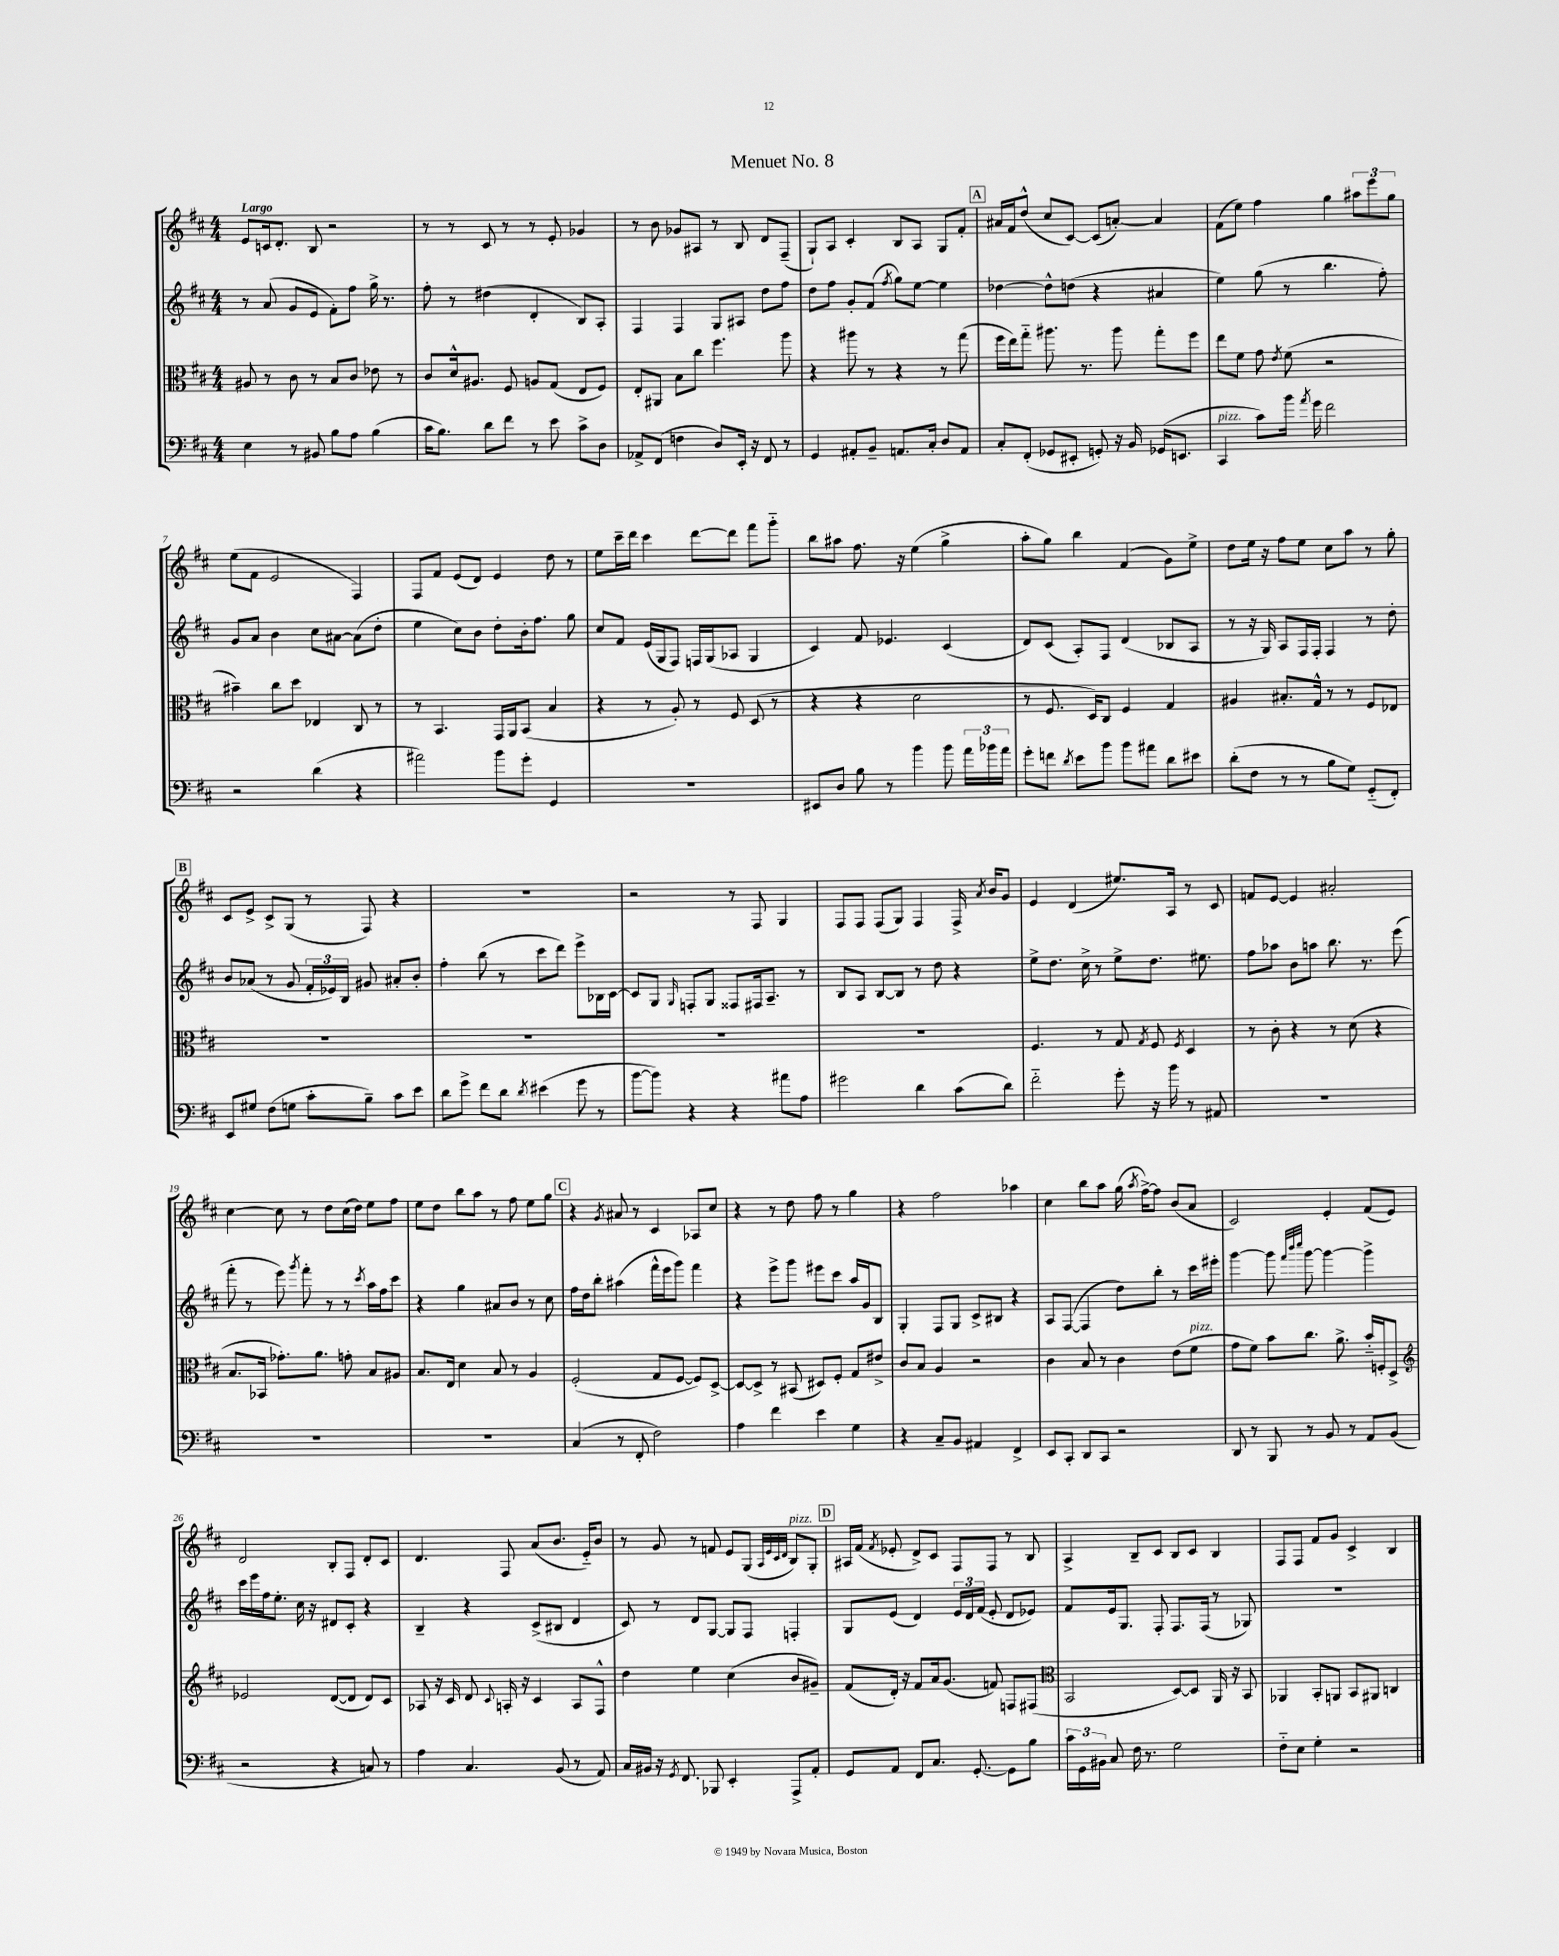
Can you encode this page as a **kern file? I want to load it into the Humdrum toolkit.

**kern	**kern	**kern	**kern
*staff4	*staff3	*staff2	*staff1
*clefF4	*clefC3	*clefG2	*clefG2
*k[f#c#]	*k[f#c#]	*k[f#c#]	*k[f#c#]
*M4/4	*M4/4	*M4/4	*M4/4
4E	8A#	8r	8e
.	8r	(8a	16c
.	.	.	8.d'
8r	8c#	8g	.
8BB#	8r	8e	8B
8B	8B	8f#')	2r
8A	8c#	8ff#	.
(4B	8e-	16gg^	.
.	.	8.r	.
.	8r	.	.
=	=	=	=
16c#	8c#	8ff#'	8r
8.B)	.	.	.
.	16d^^	8r	8r
.	8.A#	.	.
8d	.	(4dd#	8c#
8f#	8F#	.	8r
8r	8A	4d'	8r
8e	(8G	.	8e'
8c#^	8E	8B)	4g-
8D	8F#)	8A'	.
=	=	=	=
8AA-^	8E'	4F#	8r
(8FF#	8AA#	.	8b
4F	8B	4F#	8g-
.	8cc#	.	8A#
8D)	4.ff#	8G	8r
16EE'	.	8A#	8B
16r	.	.	.
8FF#	.	8dd	8d
8r	8aa	8ff#	(8F#~
=	=	=	=
4GG	4r	8dd	8G`)
.	.	8ff#	8A
8AA#'	8aa#	8g'	4c#'
8BB~	8r	(8f#	.
.	.	8qff#	.
8.AA	4r	8gg)	8B
.	.	[8ee	8A
16C#'	.	.	.
8D	8r	4ee]	8G
8AA	(8gg	.	8f#'
=	=	=	=
8C#'	16ff#	[4dd-	16a#
.	16ee)	.	16f#
(8FF#'	8gg'~	.	(8dd^^
8GG-	8.aa#	8dd-^^]	8cc#
8EE#'	.	(8dd	[8c#)
.	8.r	.	.
8GG')	.	4r	(8c#]
16r	8aa#	.	[8a')
16BB	.	.	.
(16GG-	8gg'	4a#	4a]
8.EE	.	.	.
.	8ff#	.	.
=	=	=	=
4CC#	8ee	4ee)	(8f#
.	8f#	.	8ee)
8c#)	8g	(8gg	4ff#
.	8qe	.	.
16b	(8f#	8r	.
8qa	.	.	.
16g	.	.	.
2f#	2r	4.bb	4gg
.	.	.	12aa#
.	.	.	12eee
.	.	8ff#')	.
.	.	.	12gg
=	=	=	=
2r	4b#~)	8g	(8ee
.	.	8a	8f#
.	8cc#	4b	2e
.	8dd	.	.
(4d	4E-	8cc#	.
.	.	[8a#	.
4r	8C#	(8a#]	4F#)
.	8r	8dd'	.
=	=	=	=
2a#)	8r	4ee	8F#
.	4.BB	.	8f#
.	.	8cc#)	(8e
.	.	8b	8d)
8b	16GG	8dd'	4e
.	16AA	.	.
8g'	(8BB	16b'	.
.	.	8.ff#	.
4GG	4B	.	8dd
.	.	8gg	8r
=	=	=	=
1r	4r	8cc#	8ee
.	.	8f#	16ccc#~
.	.	.	16ddd
.	8r	(16e	4ccc#
.	.	16G	.
.	8A')	8F#)	.
.	8r	16F	[8ddd
.	.	(16G	.
.	8F#	8A-	8ddd]
.	(8D	4G	8fff#
.	8r	.	8ggg'~
=	=	=	=
8EE#	4r	4c#)	8bb
8D	.	.	8aa#
8B	4r	8f#	8.ff#
8r	.	4.e-	.
.	.	.	16r
4b	2d	.	(4ee
8b	.	(4c#	4gg^
24a	.	.	.
24b-	.	.	.
24a	.	.	.
=	=	=	=
8g'	8r	8d)	8aa'
8f	8.F#	(8c#	8gg)
8qd	.	.	.
8e	.	8A')	4bb
.	16D)	.	.
8b	8C#	8F#	.
8b	4F#	(4d	(4f#
8a#	.	.	.
8d	4G	8B-	8g)
8e#	.	8A	8ee^
=	=	=	=
(8d'	4A#	8r	8dd
8F#	.	16r	16ee
.	.	16G)	16r
8r	8.B#'	8A	8ff#
8r	.	16F#	8ee
.	16G^^	16F#'	.
8B	8r	4F#	8cc#
8G)	8r	.	8aa
(8GG'~	8F#	8r	8r
8FF#')	8E-	8dd'	8gg'
=	=	=	=
8EE	1r	8b	8c#
8G#	.	(8a-	8e^
(8F#	.	8r	8c#^
8G	.	8g	(8G
8c#'	.	24f#'	8r
.	.	24e-)	.
.	.	24B	.
8B~)	.	8g#	8F#)
8c#	.	8a#'	4r
8e	.	8b'	.
=	=	=	=
8d	1r	4ff#'	1r
8g^	.	.	.
8f#	.	(8bb	.
8d	.	8r	.
8qd	.	.	.
(4e#	.	8ccc#	.
.	.	8ddd)	.
8g	.	8eee^	.
8r	.	16B-	.
.	.	[16c#	.
=	=	=	=
[8b	1r	8c#]	2r
8b])	.	8G	.
.	.	16qqG	.
4r	.	8F'	.
.	.	8G	.
4r	.	8F##	8r
.	.	16F#	8F#
.	.	8.A~	.
8a#	.	.	4G
8A	.	8r	.
=	=	=	=
2g#	1r	8B	8F#
.	.	8A	8F#
.	.	[8B	(8F#
.	.	8B]	8G)
4d	.	8r	4F#
.	.	8dd	.
(8c#	.	4r	16F#^
.	.	.	8qa
.	.	.	16b
8d)	.	.	8g
=	=	=	=
2f#'~	4.F#	8ee^	4e
.	.	8.dd	.
.	.	.	(4d
.	.	16cc#^	.
.	8r	8r	.
8g'	8G	8ee^	8.ee#)
.	8qG	.	.
16r	8F#	8.dd	.
16b	.	.	16A
.	8qF#	.	.
8r	4D	.	8r
.	.	8.ee#	.
8AA#	.	.	8c#
=	=	=	=
1r	8r	8ff#	8f
.	8c#'	8aa-	[8e
.	4r	8b	4e]
.	.	8aa	.
.	8r	8.bb	2a#'
.	(8d	.	.
.	.	8.r	.
.	4r	.	.
.	.	(8eee	.
=	=	=	=
1r	8.B	8fff#'	[4cc#
.	.	8r	.
.	16BB-	.	.
.	8.g-')	8eee)	8cc#]
.	.	8qggg	.
.	.	8fff#'	8r
.	8.a	.	.
.	.	8r	8dd
.	8g'	8r	(16cc#
.	.	.	16dd)
.	.	8qccc#	.
.	8B	16aa	8ee
.	.	16ff#	.
.	8A#	8ccc#	8ff#
=	=	=	=
1r	8.B	4r	8ee
.	.	.	8dd
.	16E	.	.
.	4d	4gg	8bb
.	.	.	8aa
.	8B	8a#	8r
.	8r	8b	8ff#
.	4A	8r	8ee
.	.	8cc#	8gg
=	=	=	=
(4C#	(2F#'	16ff#	4r
.	.	16dd	.
.	.	8bb'	.
.	.	.	8qg
8r	.	(4aa#	8a#
8FF#'	.	.	8r
2F#)	8G	16fff#^^	4c#
.	.	16eee	.
.	[8F#	8ggg)	.
.	8F#])	4fff#	8A-
.	[8D^	.	8cc#
=	=	=	=
4A	8D_	4r	4r
.	8D^]	.	.
4f#	8r	8eee^	8r
.	(8BB#	8ggg	8dd
4e	8D#)	8eee#	8ff#
.	8F#'	8ccc#	8r
4G	8G	16aa	4gg
.	.	16g	.
.	8e#^	8B	.
=	=	=	=
4r	8c#	4G'	4r
.	8B	.	.
8C#~	4A	8F#	2ff#
8BB	.	8G	.
4AA#	2r	8c#^	.
.	.	8B#	.
4FF#^	.	4r	4aa-
=	=	=	=
8EE	4c#	8A	4cc#
8CC#'	.	([8F#	.
8DD	8B	4F#]	8bb
8CC#	8r	.	8aa
2r	4c#	8dd)	(16gg
.	.	.	8qaa
.	.	.	[16ff#^)
.	.	8bb'	8ff#]
.	(8e	8r	(8b
.	8f#	16ccc#	8a
.	.	16eee#'	.
=	=	=	=
8DD	8g	[4ggg	2c#)
8r	8f#)	.	.
8BBB	8b	8ggg]	.
.	.	32qqfff#	.
.	.	32qqbbb	.
.	.	32qqcccc#	.
8r	8.cc#	[8ggg	.
8BB	.	4ggg_	4e'
.	8.a^	.	.
8r	.	.	.
8AA	16b'~	4ggg^]	(8f#
.	16F'	.	.
(8BB	8D^	.	8e)
=	=	=	=
*	*clefG2	*	*
2r	2e-	16ccc#	2d
.	.	16eee	.
.	.	16ff#	.
.	.	8.ee'	.
.	.	16cc#	.
.	.	16r	.
4r	([8d	8d#	8B'
.	8d]	8c#'	8F#
8C)	8d)	4r	8d'
8r	8c#	.	8c#
=	=	=	=
4A	8A-	4B~	4.d
.	16r	.	.
.	16c#	.	.
4.C#	8d	4r	.
.	8qqc#	.	.
.	16A'	.	8F#
.	16r	.	.
.	4c#	(8c#^	(8a
(8BB	.	8B#	8.b
8r	8A	4d	.
.	.	.	16e'~)
8AA)	8F#^^	.	8b
=	=	=	=
16C#	4dd	8c#)	8r
16BB#	.	.	.
16r	.	8r	8g
8qGG	.	.	.
8.FF#	.	.	.
.	4ee	8d	8r
8BBB-	.	[8G	8f
4EE'	(4cc#	8G]	8e
.	.	8F#	(8G
.	.	.	32qqA
.	.	.	32qqe
.	.	.	32qqc#
.	.	.	32qqd
8AAA^	8b	4F'	8B)
8AA'	8g#~)	.	8G'
=	=	=	=
8GG	(8f#	8G	16A#
.	.	.	(16f#
.	.	.	8qf#
8AA	16d')	(8e	8e-'
.	16r	.	.
8FF#	8f#	4d)	8d^)
8.C#	16a	.	8c#
.	(8.g	.	.
.	.	24e	8F#
.	.	24d	.
[8.GG'	.	.	.
.	.	(24f#	.
.	8f)	8e'	8F#
8GG]	8F	8d	8r
8B	(8F#	8e-)	8B
=	=	=	=
*	*clefC3	*	*
24c#	2BB	8f#	4A^
24GG	.	.	.
24BB#	.	.	.
8C#	.	16e	.
.	.	8.G	.
16F#	.	.	8B~
8.r	.	.	.
.	.	8F#'	8c#
2G	[8D)	8.F#	8B
.	8D]	.	8c#
.	.	(16F#	.
.	16AA	8r	4B
.	16r	.	.
.	8BB	8G-)	.
=	=	=	=
8F#'~	4AA-	1r	8F#
8E	.	.	8F#
4G'	8BB'	.	8f#
.	8AA	.	8g
2r	8BB	.	4c#^
.	8AA#	.	.
.	4C	.	4B
==	==	==	==
*-	*-	*-	*-
